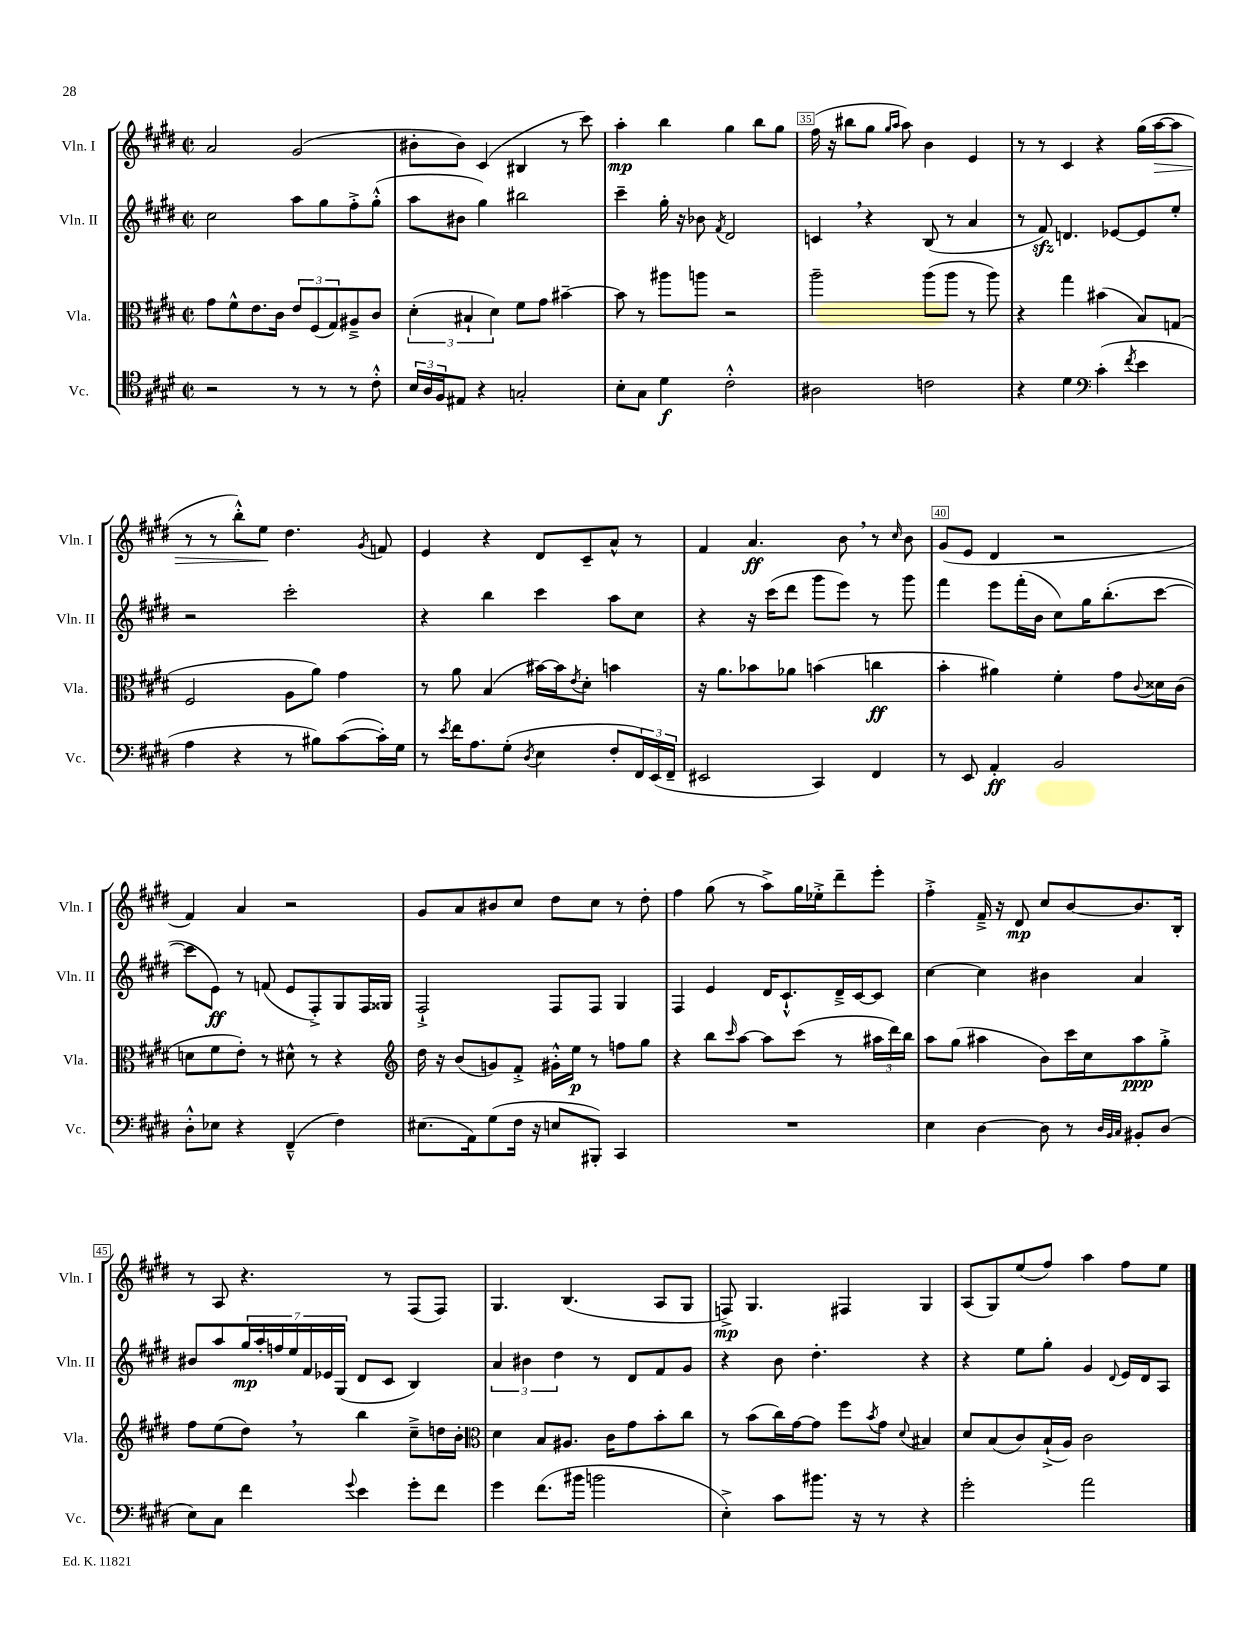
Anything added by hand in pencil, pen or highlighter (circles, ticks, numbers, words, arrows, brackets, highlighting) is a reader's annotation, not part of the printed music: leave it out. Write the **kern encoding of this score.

**kern	**dynam	**kern	**dynam	**kern	**dynam	**kern	**dynam
*part4	*part4	*part3	*part3	*part2	*part2	*part1	*part1
*staff4	*staff4	*staff3	*staff3	*staff2	*staff2	*staff1	*staff1
*I"Vc.	*	*I"Vla.	*	*I"Vln. II	*	*I"Vln. I	*
*I'Vc.	*	*I'Vla.	*	*I'Vln. II	*	*I'Vln. I	*
*clefC4	*	*clefC3	*	*clefG2	*	*clefG2	*
*k[f#c#g#d#]	*	*k[f#c#g#d#]	*	*k[f#c#g#d#]	*	*k[f#c#g#d#]	*
*M2/2	*	*M2/2	*	*M2/2	*	*M2/2	*
*met(c|)	*	*met(c|)	*	*met(c|)	*	*met(c|)	*
=32	=32	=32	=32	=32	=32	=32	=32
2r	.	8g#\L	.	2cc#\	.	2a/	.
.	.	8f#^^\	.	.	.	.	.
.	.	8.e\	.	.	.	.	.
.	.	16c#\Jk	.	.	.	.	.
8r	.	12e/L	.	8aa\L	.	(2g#/	.
.	.	(12F#/	.	.	.	.	.
8r	.	.	.	8gg#\	.	.	.
.	.	12G#/)	.	.	.	.	.
8r	.	8A#X~^/	.	8ff#'^\	.	.	.
8c#'^^\	.	8c#/J	.	(8gg#'^^\J	.	.	.
=33	=33	=33	=33	=33	=33	=33	=33
24B/LL	.	(6d#'\	.	8aa\L	.	8b#X'\L	.
24A/	.	.	.	.	.	.	.
24F#/J	.	.	.	.	.	.	.
8E#X/J	.	.	.	8b#X\J	.	8b#\J)	.
.	.	6B#X`/	.	.	.	.	.
4r	.	.	.	4gg#\)	.	(4c#/	.
.	.	6d#\)	.	.	.	.	.
2Gn'/	.	8f#\L	.	2bb#X\	.	4B#X/	.
.	.	8g#\J	.	.	.	.	.
.	.	[4b#X~\	.	.	.	8r	.
.	.	.	.	.	.	8ccc#\)	.
=34	=34	=34	=34	=34	=34	=34	=34
8B'\L	.	8b#\]	.	4ccc#~\	.	4aa'\	mp
8G#\J	.	8r	.	.	.	.	.
4d#\	f	8aa#X\L	.	16gg#'\	.	4bb\	.
.	.	.	.	16r	.	.	.
.	.	8aan\J	.	8b-X\	.	.	.
.	.	.	.	8qf#/	.	.	.
2c#'^^\	.	2r	.	2d#/	.	4gg#\	.
.	.	.	.	.	.	8bb\L	.
.	.	.	.	.	.	8gg#\J	.
=35	=35	=35	=35	=35	=35	=35	=35
2A#X\	.	2aa~\	.	4cn,/	.	(16ff#\	.
.	.	.	.	.	.	16r	.
.	.	.	.	.	.	8bb#X\L	.
.	.	.	.	4r	.	8gg#\J	.
.	.	.	.	.	.	16qqgg#/LL	.
.	.	.	.	.	.	16qqaa/JJ	.
.	.	.	.	.	.	8aa\)	.
2cn\	.	(8aa\L	.	(8B/	.	4b\	.
.	.	8aa\J	.	8r	.	.	.
.	.	8r	.	4a/	.	4e/	.
.	.	8aa\)	.	.	.	.	.
=36	=36	=36	=36	=36	=36	=36	=36
4r	.	4r	.	8r	.	8r	.
.	.	.	.	8f#zz/)	.	8r	.
4d#\	.	4gg#\	.	4.dn/	.	4c#/	.
*clefF4	*	*	*	*	*	*	*
(4c#'\	.	(4b#X\	.	.	.	4r	.
.	.	.	.	[8e-X/L	.	.	.
8qf#/	.	.	.	.	.	.	.
4e\	.	8B/L)	.	8e-/]	.	(16gg#\LL	.
!	!	!	!	!	!	!	!LO:HP:b
.	.	.	.	.	.	[16aa\J	>
.	.	(8Gn/J	.	8ee'/J	.	8aa\J]	.
!!LO:LB:g=z
=37	=37	=37	=37	=37	=37	=37	=37
4A\	.	2F#/	.	2r	.	8r	.
.	.	.	.	.	.	8r	.
4r	.	.	.	.	.	8bb'^^\L)	.
.	.	.	.	.	.	8ee\J	.
8r	.	8A\L	.	2ccc#'\	.	4.dd#\	]
8B#X\L)	.	8a\J)	.	.	.	.	.
([8c#\	.	4g#\	.	.	.	.	.
.	.	.	.	.	.	8qg#/	.
16c#'\L])	.	.	.	.	.	8fn/	.
16G#\JJ	.	.	.	.	.	.	.
=38	=38	=38	=38	=38	=38	=38	=38
8r	.	8r	.	4r	.	4e/	.
8qe/	.	.	.	.	.	.	.
16f#\KL	.	8a\	.	.	.	.	.
8.A\	.	.	.	.	.	.	.
.	.	(4B/	.	4bb\	.	4r	.
(8G#'\J	.	.	.	.	.	.	.
8qD#/	.	.	.	.	.	.	.
4E\	.	[16b#X\LL)	.	4ccc#\	.	8d#/L	.
.	.	16b#\J]	.	.	.	.	.
.	.	8qe/	.	.	.	.	.
.	.	8d#'\J	.	.	.	8c#~/	.
8F#'/L	.	4bn\	.	8aa\L	.	8a^^/J	.
24FF#/L)	.	.	.	8cc#\J	.	8r	.
(24EE/	.	.	.	.	.	.	.
24FF#~/JJ	.	.	.	.	.	.	.
=39	=39	=39	=39	=39	=39	=39	=39
2EE#X/	.	16r	.	4r	.	4f#/	.
.	.	8.a\L	.	.	.	.	.
.	.	8b-X\	.	16r	.	4.a/	ff
.	.	.	.	(16ccc#\KL	.	.	.
.	.	8a-X\J	.	8ddd#\J	.	.	.
4CC#/)	.	(4bn\	.	8ggg#\L	.	.	.
.	.	.	.	8eee\J)	.	8b,\	.
4FF#/	.	4ccn\	ff	8r	.	8r	.
.	.	.	.	.	.	16qqcc#/	.
.	.	.	.	8ggg#\	.	8b\	.
=40	=40	=40	=40	=40	=40	=40	=40
8r	.	4b'\	.	4fff#\	.	(8g#/L	.
8EE/	.	.	.	.	.	8e/J	.
4AA'/	ff	4a#X\)	.	8eee\L	.	4d#/	.
.	.	.	.	(16fff#'\L	.	.	.
.	.	.	.	16b\JJ	.	.	.
2BB/	.	4f#'\	.	8cc#\L)	.	2r	.
.	.	.	.	16gg#\K	.	.	.
.	.	.	.	(8.bb'\	.	.	.
.	.	8g#\L	.	.	.	.	.
.	.	8qqc#/	.	.	.	.	.
.	.	16d##X\L	.	[8ccc#\J	.	.	.
.	.	(16c#\JJ	.	.	.	.	.
!!LO:LB:g=z
=41	=41	=41	=41	=41	=41	=41	=41
8D#'^^\L	.	8dn\L	.	8ccc#\L]	.	4f#/)	.
8E-X\J	.	8f#\	.	8e\J)	ff	.	.
4r	.	8e'\J)	.	8r	.	4a/	.
.	.	8r	.	(8fn/	.	.	.
(4FF#~^^/	.	8d#X^^\	.	8e/L	.	2r	.
.	.	8r	.	8F#'^/)	.	.	.
4F#\)	.	4r	.	8G#/	.	.	.
.	.	.	.	16F#/L	.	.	.
.	.	.	.	16G##X/JJ	.	.	.
=42	=42	=42	=42	=42	=42	=42	=42
*	*	*clefG2	*	*	*	*	*
(8.E#X\L	.	16dd#\	.	2F#`^/	.	8g#/L	.
.	.	16r	.	.	.	.	.
.	.	(8b/L	.	.	.	8a/	.
16AA\k)	.	.	.	.	.	.	.
(8G#\	.	8gn/)	.	.	.	8b#X/	.
16F#\Jk	.	8f#'^/J	.	.	.	8cc#/J	.
16r	.	.	.	.	.	.	.
8En/L	.	16g#X'^^\LL	.	8F#/L	.	8dd#\L	.
.	.	16ee\JJ	p	.	.	.	.
8BBB#X'/J)	.	8r	.	8F#/J	.	8cc#\J	.
4CC#/	.	8ffn\L	.	4G#/	.	8r	.
.	.	8gg#\J	.	.	.	8dd#'\	.
=43	=43	=43	=43	=43	=43	=43	=43
1r	.	4r	.	4F#/	.	4ff#\	.
.	.	8bb\L	.	4e/	.	(8gg#\	.
.	.	16qqccc#/	.	.	.	.	.
.	.	[8aa\J	.	.	.	8r	.
.	.	8aa\L]	.	16d#/KL	.	8aa^\L)	.
.	.	.	.	8.c#`^^/	.	.	.
.	.	(8ccc#\J	.	.	.	16gg#\L	.
.	.	.	.	.	.	16ee-X'^\J	.
.	.	8r	.	16d#~^/L	.	8ddd#~\	.
.	.	.	.	[16c#/J	.	.	.
.	.	24aa#X\LL	.	8c#/J]	.	8eee'\J	.
.	.	24ddd#\)	.	.	.	.	.
.	.	24bb\JJ	.	.	.	.	.
=44	=44	=44	=44	=44	=44	=44	=44
4E\	.	8aa\L	.	[4cc#\	.	4ff#'^\	.
.	.	(8gg#\J	.	.	.	.	.
[4D#\	.	4aa#X\	.	4cc#\]	.	16f#~^/	.
.	.	.	.	.	.	16r	.
.	.	.	.	.	.	8d#/	mp
8D#\]	.	8b\L)	.	4b#X\	.	8cc#/L	.
8r	.	16ccc#\L	.	.	.	[8b/	.
.	.	16cc#\J	.	.	.	.	.
32qqD#/LLL	.	.	.	.	.	.	.
32qqBB/	.	.	.	.	.	.	.
32qqC#/JJJ	.	.	.	.	.	.	.
8BB#X'/L	.	8aa#\	ppp	4a/	.	8.b/]	.
(8D#/J	.	8gg#'^\J	.	.	.	.	.
.	.	.	.	.	.	16B'/Jk	.
!!LO:LB:g=z
=45	=45	=45	=45	=45	=45	=45	=45
8E\L)	.	8ff#\L	.	8b#X/L	.	8r	.
8C#\J	.	(8ee\	.	8aa/	.	8A/	.
4f#\	.	8dd#,\J)	.	28gg#/L	mp	4.r	.
.	.	.	.	28aa'/	.	.	.
.	.	.	.	28ffn/	.	.	.
.	.	.	.	28ee/	.	.	.
.	.	8r	.	.	.	.	.
.	.	.	.	28f#/	.	.	.
.	.	.	.	28e-X/	.	.	.
.	.	.	.	(28G#/JJ	.	.	.
8qqg#/	.	.	.	.	.	.	.
4e\	.	4bb\	.	8d#/L	.	.	.
.	.	.	.	8c#/J	.	8r	.
8g#'\L	.	8cc#~^\L	.	4B/)	.	(8F#/L	.
8f#\J	.	16ddn\L	.	.	.	8F#/J)	.
.	.	16b'\JJ	.	.	.	.	.
=46	=46	=46	=46	=46	=46	=46	=46
*	*	*clefC3	*	*	*	*	*
4g#\	.	4d#\	.	6a/	.	4.G#/	.
.	.	.	.	6b#X\	.	.	.
(8.f#\L	.	8B/L	.	.	.	.	.
.	.	.	.	6dd#\	.	.	.
.	.	8.A#X/J	.	.	.	(4.B/	.
16b#X\Jk	.	.	.	.	.	.	.
2bn\	.	.	.	8r	.	.	.
.	.	16c#\KL	.	.	.	.	.
.	.	8g#\	.	8d#/L	.	.	.
.	.	8b'\	.	8f#/	.	8A/L	.
.	.	8cc#\J	.	8g#/J	.	8G#/J	.
=47	=47	=47	=47	=47	=47	=47	=47
4E'^\)	.	8r	.	4r	.	8Fn^/)	mp
.	.	(8b\L	.	.	.	4.G#/	.
8c#\L	.	16cc#\L)	.	8b\	.	.	.
.	.	[16g#\J	.	.	.	.	.
8.b#X\J	.	8g#\J]	.	4.dd#'\	.	.	.
.	.	8ff#\L	.	.	.	4F#X/	.
16r	.	.	.	.	.	.	.
.	.	8qb/	.	.	.	.	.
8r	.	8g#\J	.	.	.	.	.
.	.	8qqd#/	.	.	.	.	.
4r	.	4B#X/	.	4r	.	4G#/	.
=48	=48	=48	=48	=48	=48	=48	=48
2g#'\	.	8d#/L	.	4r	.	(8A/L	.
.	.	(8B/	.	.	.	8G#/)	.
.	.	8c#/)	.	8ee\L	.	(8ee/	.
.	.	(16B`^/L	.	8gg#'\J	.	8ff#/J)	.
.	.	16A/JJ)	.	.	.	.	.
2a\	.	2c#\	.	4g#/	.	4aa\	.
.	.	.	.	8qqd#/	.	.	.
.	.	.	.	16e/LL	.	8ff#\L	.
.	.	.	.	16d#/J	.	.	.
.	.	.	.	8A/J	.	8ee\J	.
==	==	==	==	==	==	==	==
*-	*-	*-	*-	*-	*-	*-	*-
